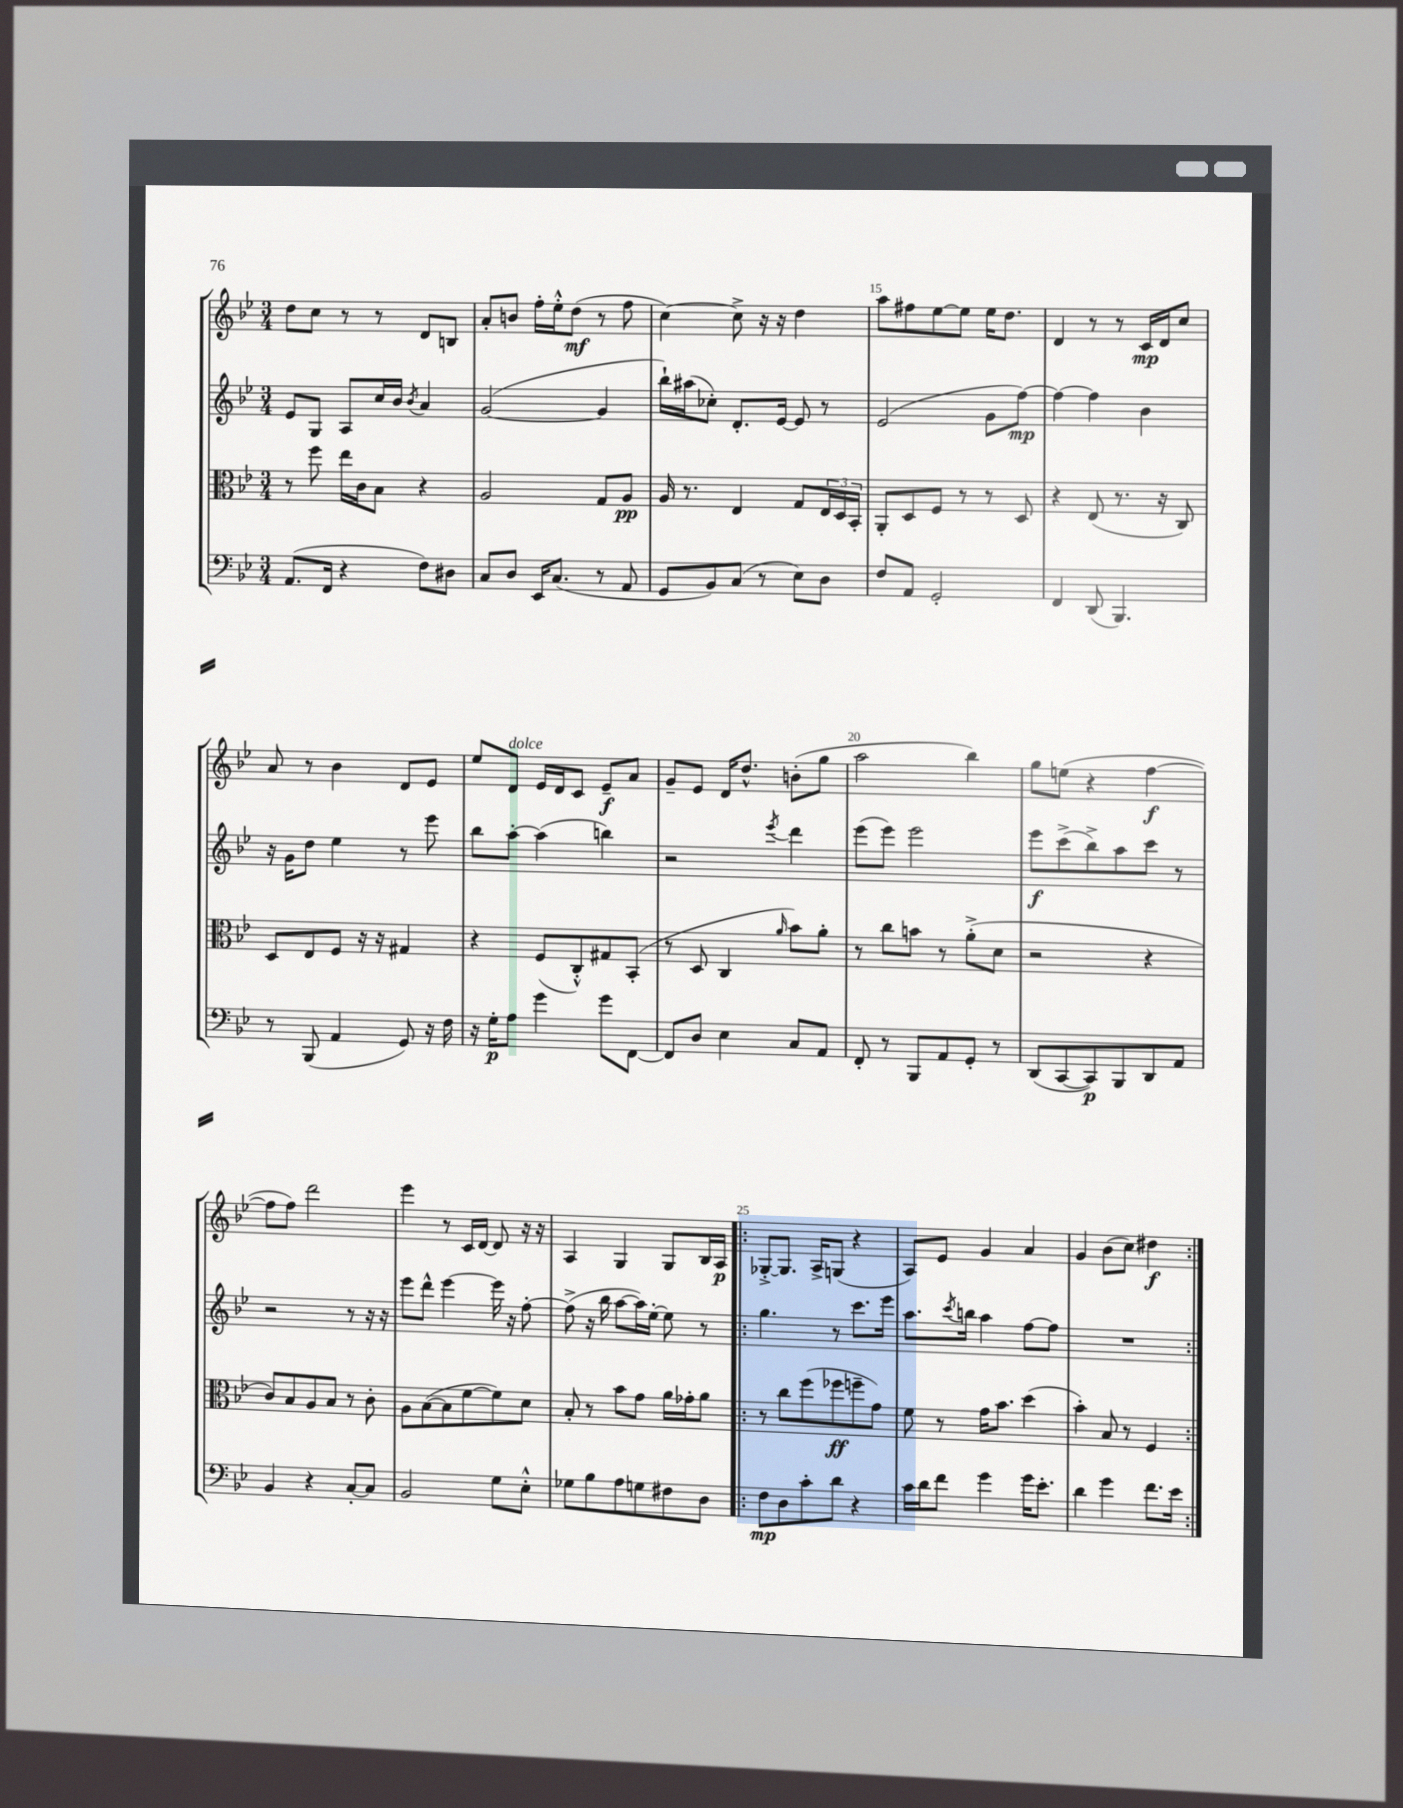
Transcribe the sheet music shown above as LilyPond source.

<<
\new StaffGroup <<
\new Staff = "s0" {
    \clef treble \key bes \major \numericTimeSignature \time 3/4
    d''8 c''8 r8 r8 d'8 b8 |
    a'8-. b'8 f''16-. ees''16-.-^ d''8\mf( r8 f''8 |
    c''4~) c''8-> r16 r16 d''4 |
    a''8 fis''8 ees''8~ ees''8 ees''16 d''8. |
    d'4 r8 r8 c'16\mp d'16 c''8 |
    a'8 r8 bes'4 d'8 ees'8 |
    ees''8 d'8^\markup { \italic "dolce" } ees'16 d'16 c'8 ees'8--\f a'8 |
    g'8-- ees'8 d'16 d''8.-^ b'8-.( g''8 |
    a''2 bes''4) |
    g''8 e''8( r4 f''4~\f |
    f''8 f''8) d'''2 |
    ees'''4 r8 c'16 d'16~ d'8 r16 r16 |
    a4 g4 g8 bes16 a16\p |
    \repeat volta 2 { ges8~-.-> ges8. a16-> g8( r4 |
    a8) ees'8 g'4 a'4 |
    g'4 bes'8( c''8) dis''4\f | }
}
\new Staff = "s1" {
    \clef treble \key bes \major \numericTimeSignature \time 3/4
    ees'8 g8 a8 c''16 bes'16 \acciaccatura { bes'8 } a'4 |
    g'2~( g'4 |
    bes''16-!) ais''16( ces''8-.) d'8.-. ees'16~ ees'8 r8 |
    ees'2( g'8 f''8~\mp) |
    f''4~ f''4 bes'4 |
    r16 g'16 d''8 ees''4 r8 ees'''8 |
    bes''8 a''8~-. a''4( b''4) |
    r2 \acciaccatura { ees'''8 } d'''4 |
    ees'''8( ees'''8) ees'''2 |
    ees'''8\f c'''8->( bes''8->) a''8 c'''8 r8 |
    r2 r8 r16 r16 |
    ees'''8 d'''8-^ ees'''4~ ees'''16 r16 f''8~-. |
    f''8->( r16 bes''16 a''8~ a''16) ees''16~-. ees''8 r8 |
    \repeat volta 2 { g''4. r8 c'''8. ees'''16 |
    a''8. \acciaccatura { c'''8 } b''16 a''4 f''8~ f''8 |
    R2. | }
}
\new Staff = "s2" {
    \clef alto \key bes \major \numericTimeSignature \time 3/4
    r8 f''8 ees''16 c'16 bes8 r4 |
    a2 g8 a8\pp |
    a16 r8. ees4 g8 \tuplet 3/2 { ees16 d16 bes,16-. } |
    a,8-. d8 f8 r8 r8 d8 |
    r4 ees8( r8. r16 c8) |
    d8 ees8 f8 r16 r16 gis4 |
    r4 f8( c8-.-^) gis8 bes,8-.( |
    r8 d8 c4 \grace { a'16 } bes'8) a'8-. |
    r8 c''8 b'8 r8 a'8-.->( d'8 |
    r2 r4 |
    c'8) bes8 a8 bes8 r8 c'8-. |
    a8 bes8~( bes8 f'8~ f'8) d'8 |
    bes8-. r8 bes'8 g'8 a'16 ges'16-. a'8 |
    \repeat volta 2 { r8 c''8 f''8( fes''8\ff f''8-- g'8) |
    f'8 r8 g'16 bes'8. d''4( |
    bes'4-.) bes8 r8 f4 | }
}
\new Staff = "s3" {
    \clef bass \key bes \major \numericTimeSignature \time 3/4
    a,8.( f,16 r4 f8) dis8 |
    c8 d8 ees,16 c8.( r8 a,8 |
    g,8 bes,8) c8( r8 ees8) d8 |
    f8 a,8 g,2-. |
    f,4 d,8( bes,,4.) |
    r8 bes,,8( a,4 g,8) r16 f16 |
    r16 g16-.\p a8 g'4 g'8 f,8~ |
    f,8 d8 ees4 c8 a,8 |
    f,8-. r8 bes,,8 a,8 g,8-. r8 |
    d,8( c,8~ c,8\p) bes,,8 d,8 a,8 |
    bes,4 r4 c8~-. c8 |
    bes,2 g8 ees8-.-^ |
    ges8 bes8 a8 g8 fis8 d8 |
    \repeat volta 2 { f8\mp d8 c'8-. d'8 r4 |
    c'16 d'16 f'8 g'4 g'16 ees'8.-. |
    d'4 g'4 f'8. ees'16 | }
}
>>
>>
\layout { \context { \Score currentBarNumber = #12 \override BarNumber.break-visibility = ##(#f #t #t) barNumberVisibility = #(every-nth-bar-number-visible 5) } }
